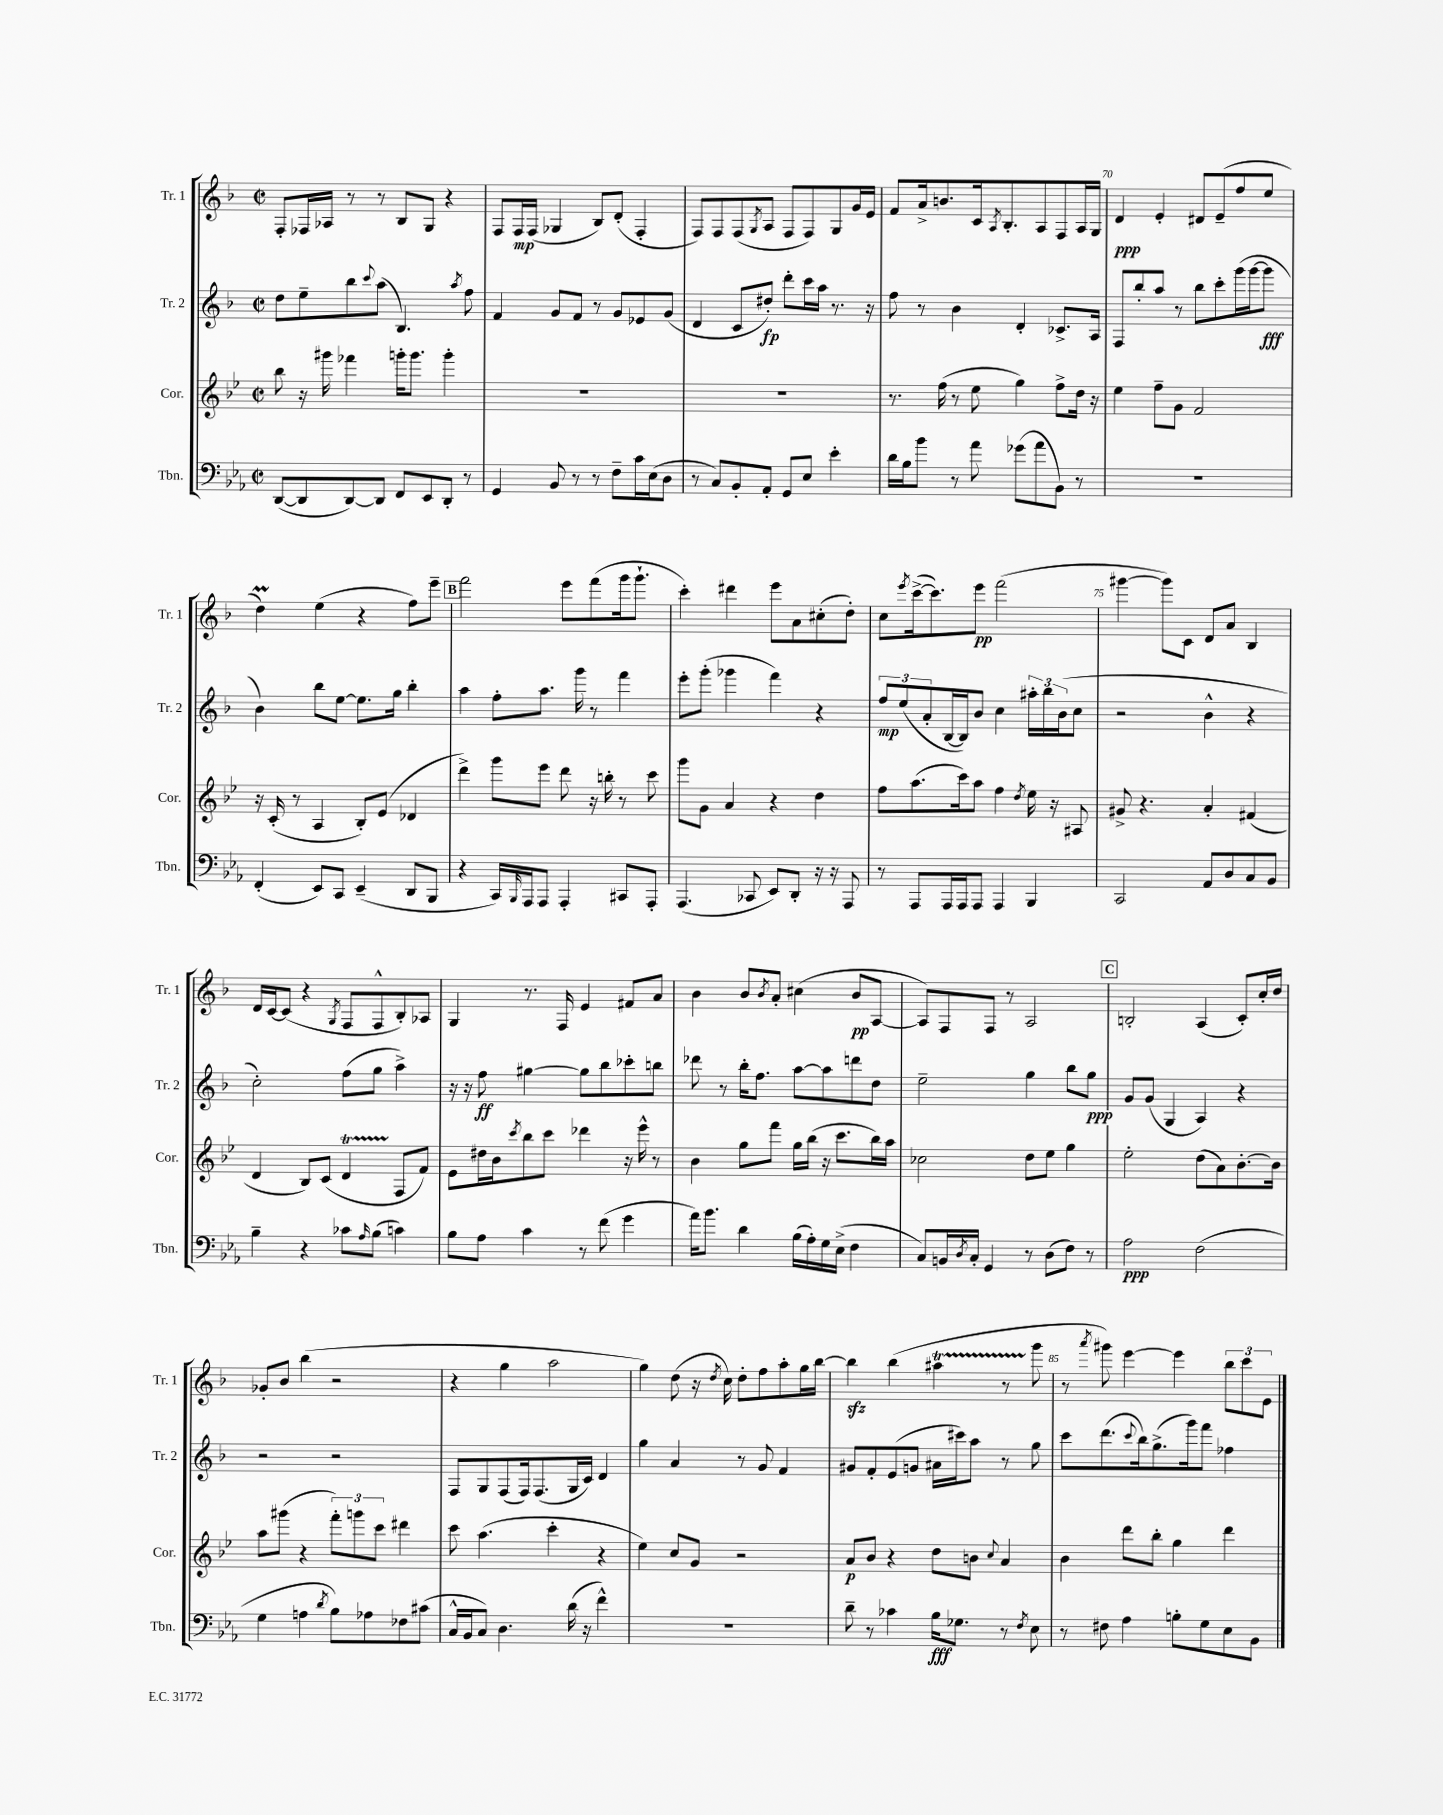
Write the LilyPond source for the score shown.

<<
\new StaffGroup <<
\new Staff = "s0" \with { instrumentName = "Tr. 1" shortInstrumentName = "Tr. 1" } {
    \clef treble \key f \major \defaultTimeSignature \time 2/2
    f8-. fes16 aes16 r8 r8 bes8 g8 r4 |
    f8 f16\mp f16( ges4 bes8) d'8-.( f4-. |
    f8) f8 f8( \acciaccatura { g8 } a8 f8 f8) g8 g'16 e'16 |
    f'8 a'16-> b'8. c'16 \acciaccatura { a8 } bes8.-. a8 f8 a16 g16 |
    d'4\ppp e'4-. dis'8 e'8--( f''8 e''8 |
    d''4\prall) e''4( r4 f''8) e'''8-- |
    \mark \markup { \box "B" } f'''2 e'''8 f'''8( g'''16 g'''8.-! |
    c'''4-.) dis'''4 e'''8 a'8 cis''8-.( d''8-.) |
    c''8 \acciaccatura { e'''8 } c'''16~->( c'''8.) e'''8\pp f'''2( |
    gis'''4~ gis'''8) c'8 d'8 a'8 bes4 |
    d'16 c'16~ c'8( r4 \acciaccatura { g8 } f8 f8-^ bes8-.) aes8 |
    g4 r8. f16 e'4 fis'8 a'8 |
    bes'4 bes'8 \acciaccatura { bes'8 } a'8-. cis''4( bes'8\pp a8~ |
    a8) f8 f8 r8 a2 |
    \mark \markup { \box "C" } b2-. a4( c'8-.) c''16-. d''16 |
    ges'8-. bes'8 bes''4( r2 |
    r4 g''4 a''2 |
    g''4) d''8( r16 \acciaccatura { d''8 } c''16) d''8-. f''8 a''8-. g''16 bes''16~ |
    bes''4\sfz bes''4( ais''4\startTrillSpan r8 g'''8\stopTrillSpan |
    r8 \acciaccatura { a'''8 } gis'''8) e'''4~ e'''4 \tuplet 3/2 { bes''8 c'''8 e'8 } \bar "|." |
}
\new Staff = "s1" \with { instrumentName = "Tr. 2" shortInstrumentName = "Tr. 2" } {
    \clef treble \key f \major \defaultTimeSignature \time 2/2
    d''8 e''8-- bes''8 \appoggiatura { c'''8 } a''8( bes4.) \acciaccatura { a''8 } f''8 |
    f'4 g'8 f'8 r8 g'8 ees'8 g'8( |
    d'4 c'8 dis''8-.\fp) d'''8-. c'''16 a''16 r8. r16 |
    f''8 r8 bes'4 d'4-. ces'8.-> a16 |
    f8 bes''8-. a''8 r8 bes''8 c'''8-. g'''16( g'''16~ g'''8\fff |
    bes'4) bes''8 e''8~ e''8. g''16 bes''4-. |
    \mark \markup { \box "B" } a''4 f''8-. a''8. g'''16 r8 f'''4 |
    e'''8-. g'''8-.( ges'''4 f'''4) r4 |
    \tuplet 3/2 { f''8\mp e''8( a'8-. } bes16~ bes16) bes'8 c''4 \tuplet 3/2 { ais''16-. bes''16 bes'16( } c''8 |
    r2 bes'4-^ r4 |
    c''2-.) f''8( g''8 a''4->) |
    r16 r16 f''8\ff gis''4~ gis''8 bes''8 ces'''8-. b''8 |
    des'''8 r8 bes''16-. f''8. a''8~ a''8 d'''8 d''8 |
    e''2-- g''4 bes''8 g''8\ppp |
    \mark \markup { \box "C" } g'8 g'8( g4 a4) r4 |
    r2 r2 |
    f8 g8 f8( f16) f8.( g16 c'16) d'4 |
    g''4 a'4 r8 g'8 f'4 |
    gis'8 f'8-. e'8( g'8 ais'16 cis'''16) a''8 r8 g''8 |
    c'''8 d'''8.( \appoggiatura { c'''8 } bes''16) g''8.->( g'''16) f'''8 fes''4 \bar "|." |
}
\new Staff = "s2" \with { instrumentName = "Cor." shortInstrumentName = "Cor." } {
    \clef treble \key bes \major \defaultTimeSignature \time 2/2
    bes''8 r16 gis'''16 fes'''4 g'''16-. g'''8. g'''4-. |
    R1 |
    R1 |
    r8. f''16( r8 ees''8 g''4) f''8-> d''16 r16 |
    ees''4 f''8-- g'8 f'2 |
    r16 c'16-.( r8 a4 bes8-.) ees'8( des'4 |
    \mark \markup { \box "B" } d'''4->) g'''8 ees'''8 d'''8 r16 b''16-. r8 c'''8 |
    g'''8 g'8 a'4 r4 d''4 |
    f''8 a''8.( c'''16) a''8 f''4 \acciaccatura { d''8 } ees''16 r16 ais8 |
    gis'8-> r4. a'4-. fis'4( |
    d'4 bes8) c'8( d'4\startTrillSpan f8\stopTrillSpan f'8) |
    ees'8 dis''16 bes'16 \acciaccatura { c'''8 } bes''8 c'''8 des'''4 r16 ees'''16-^ r8 |
    bes'4 g''8 f'''8 g''16 bes''16( r16 c'''8. bes''16) a''16 |
    ces''2 d''8 ees''8 g''4 |
    \mark \markup { \box "C" } ees''2-. d''8( a'8) bes'8.~-. bes'16 |
    a''8 gis'''8( r4 \tuplet 3/2 { f'''8-.) g'''8 c'''8 } dis'''4 |
    c'''8 a''4.( c'''4-. r4 |
    ees''4) c''8 g'8 r2 |
    a'8\p bes'8 r4 d''8 b'8 \appoggiatura { c''8 } a'4 |
    bes'4 d'''8 bes''8-. g''4 d'''4 \bar "|." |
}
\new Staff = "s3" \with { instrumentName = "Tbn." shortInstrumentName = "Tbn." } {
    \clef bass \key ees \major \defaultTimeSignature \time 2/2
    d,8~( d,8 d,8~) d,8 f,8 ees,8 d,8-. r8 |
    g,4 bes,8 r8 r8 f8-- c'16 ees16( d8 |
    r8 c8) bes,8-. aes,8-. g,8 ees8 ees'4-. |
    d'16 bes16 bes'8 r8 aes'8 ges'8( aes'8 bes,8) r8 |
    R1 |
    f,4-.( ees,8) c,8 ees,4--( d,8 bes,,8 |
    \mark \markup { \box "B" } r4 c,16) \grace { bes,,16 } aes,,16 aes,,8 aes,,4-. cis,8 aes,,8-. |
    aes,,4.( ces,8 ees,8) d,8-. r16 r16 aes,,8 |
    r8 aes,,8 aes,,16 aes,,16 aes,,8 aes,,4 bes,,4 |
    c,2 aes,8 d8 c8 bes,8 |
    bes4-- r4 ces'8 \grace { aes16 } bes8( c'4) |
    bes8 aes8 c'4 r8 f'8( g'4 |
    aes'16) bes'8. d'4 bes16( aes16-.) g16 ees16->( f4 |
    c8) b,16 \acciaccatura { d8 } c16-. g,4 r8 d8( f8) r8 |
    \mark \markup { \box "C" } aes2\ppp f2( |
    g4 a4 \acciaccatura { d'8 } bes8) aes8 fes8 cis'8( |
    c16-^ bes,16 c8) d4. d'16( r16 f'4-^) |
    R1 |
    d'8-- r8 ces'4 bes16\fff ges8. r8 \acciaccatura { f8 } ees8 |
    r8 fis8 aes4 b8-. g8 ees8 bes,8 \bar "|." |
}
>>
>>
\layout { \context { \Score currentBarNumber = #66 \override BarNumber.break-visibility = ##(#f #t #t) barNumberVisibility = #(every-nth-bar-number-visible 5) } }
